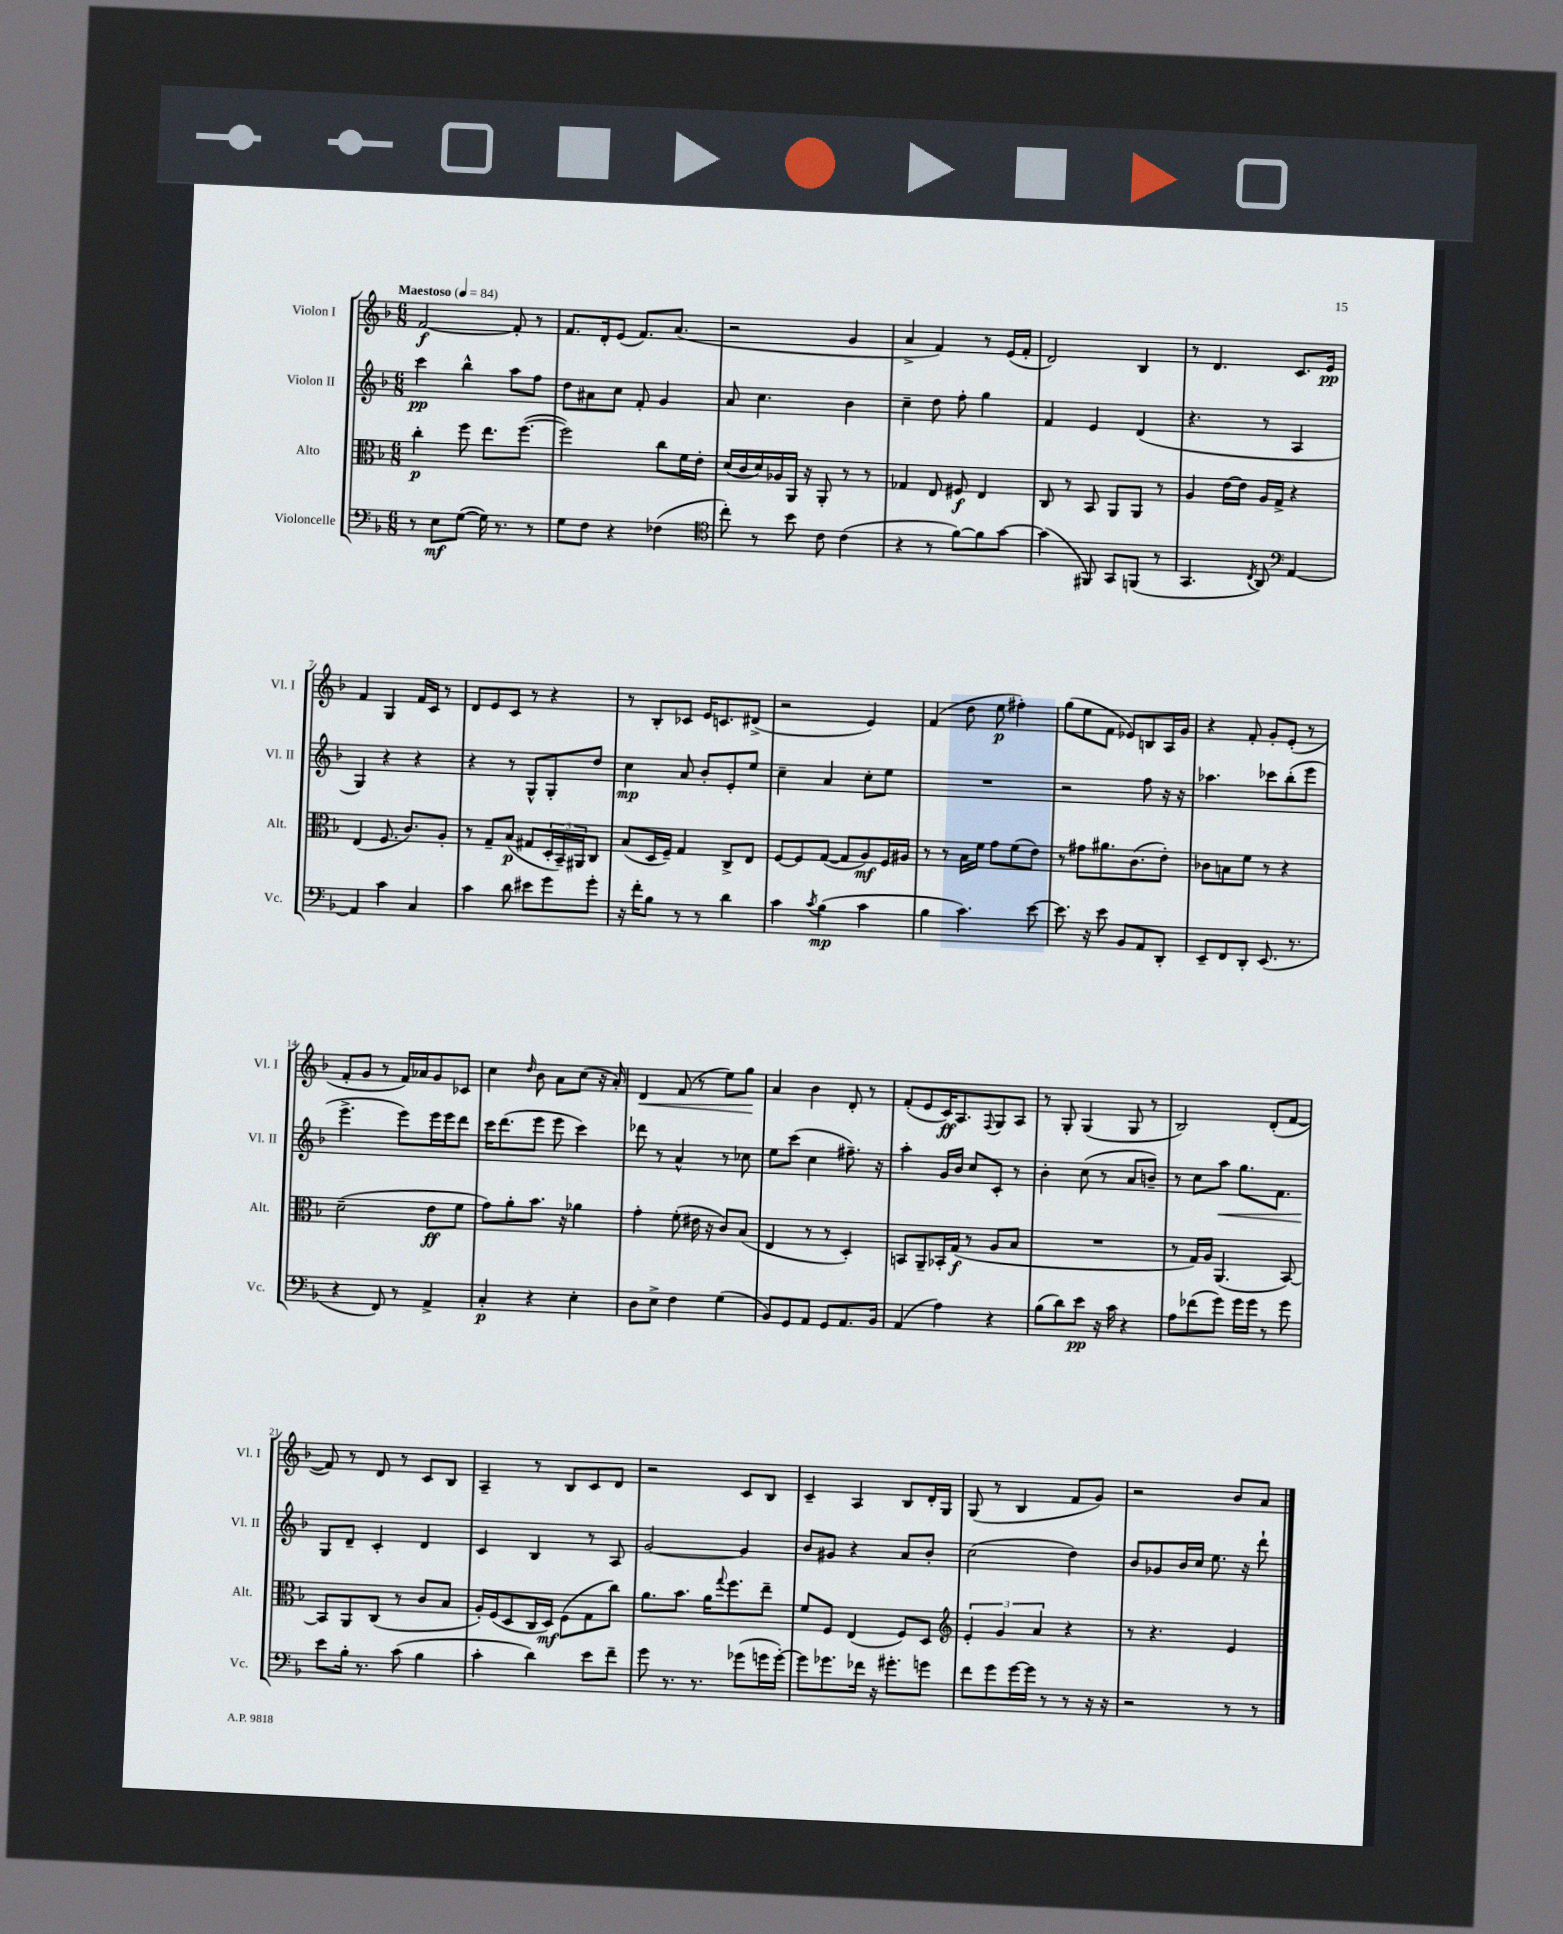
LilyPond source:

<<
\new StaffGroup <<
\new Staff = "s0" \with { instrumentName = "Violon I" shortInstrumentName = "Vl. I" } {
    \clef treble \key f \major \numericTimeSignature \time 6/8 \tempo "Maestoso" 4 = 84
    f'2~\f f'8-. r8 |
    f'8. d'16-. e'8( f'8.) a'8.( |
    r2 g'4 |
    a'4-> f'4) r8 e'16( f'16-. |
    d'2) bes4 |
    r8 d'4. c'8. e'16\pp |
    f'4 g4 f'16 c'16 r8 |
    d'8 e'8 c'8 r8 r4 |
    r8 bes8-. ces'8 e'16 c'8. dis'8->( |
    r2 e'4) |
    f'4( d''8 e''8\p fis''4-.) |
    g''8( e''8 f'8 ees'8) b8 a16 g'16 |
    r4 f'8-. g'8-. e'8-.( r8 |
    f'8-. g'8 r8 f'16) aes'16 g'8 ces'8 |
    c''4 \grace { d''16 } bes'8 a'8 c''8( r16 a'16-.) |
    d'4\< f'8( r8 e''8) g''8\! |
    a'4 bes'4 d'8-. r8 |
    f'8-.( e'8 c'16\ff) a8. \appoggiatura { f8 } g8 a8 |
    r8 g8-. g4( g8 r8 |
    bes2) d'8-.( f'8~ |
    f'8) r8 d'8 r8 c'8 bes8 |
    a4-- r8 bes8 c'8 d'8 |
    r2 c'8 bes8 |
    c'4-- a4 bes8 d'16-. g16 |
    g8( r8 bes4 f'8 g'8) |
    r2 bes'8 a'8 \bar "|." |
}
\new Staff = "s1" \with { instrumentName = "Violon II" shortInstrumentName = "Vl. II" } {
    \clef treble \key f \major \numericTimeSignature \time 6/8
    c'''4\pp bes''4-^ a''8 f''8 |
    d''8 ais'8 c''8 f'8-. g'4 |
    a'8 c''4. bes'4 |
    c''4-- d''8 f''8-. g''4 |
    f'4 e'4 d'4( |
    r4. r8 a4 |
    g4) r4 r4 |
    r4 r8 g8-^ g8-. d''8 |
    c''4\mp a'8 bes'8-. e'8-. e''8 |
    c''4-- a'4 c''8-. e''8 |
    R2. |
    r2 f''8 r16 r16 |
    aes''4. ces'''8 bes''8-.( e'''8 |
    e'''4.-> e'''8) e'''16 e'''16 d'''8 |
    c'''16 d'''8.( e'''8 e'''8 c'''4) |
    des'''8 r8 a'4-^ r8 ces''8 |
    e''8 c'''8( c''4 fis''8.--) r16 |
    a''4-. g'16 bes'16 c''8 c'8-. r8 |
    bes'4-. c''8( r8 a'8 b'8--) |
    r8 c''8 a''8\< g''8. f'8. |
    g8\! d'8-- c'4-. d'4 |
    c'4 bes4 r8 a8 |
    g'2~ g'4 |
    bes'8 gis'8 r4 a'8 bes'8-. |
    c''2( d''4) |
    bes'8 ges'8 bes'16 c''16 e''8. r16 d'''8-! \bar "|." |
}
\new Staff = "s2" \with { instrumentName = "Alto" shortInstrumentName = "Alt." } {
    \clef alto \key f \major \numericTimeSignature \time 6/8
    c''4-.\p f''8 e''8. f''8.~( |
    f''2) c''8 f'16 e'16-. |
    d'16( c'16 d'16) aes16 a,16 r16 a,8-. r8 r8 |
    ges4 e8 fis8\f e4 |
    c8 r8 bes,8 a,8 a,8 r8 |
    a4 e'16~ e'16 a16 g16-> r4 |
    e4( f8. c'8.) a8-. |
    r8 g8-- bes8\p( gis8 \tuplet 3/2 { d16-. bes,16--) ais,16 } c8 |
    bes8( d16 f16--) g4 c8-> e8 |
    f8~ f8 g8~( g8 a8\mf) f16 ais16 |
    r8 r8 bes16 f'16 g'8 f'8( e'8) |
    r8 gis'8 ais'8. c'8.( e'8-.) |
    ces'8 b8 f'8 r8 r4 |
    d'2--( e'8\ff f'8 |
    g'8) a'8-. bes'8. r16 aes'4 |
    g'4-. f'8-.( eis'16 r16 c'8) bes8( |
    e4 r8 r8 d4-.) |
    b,8 a,8-- bes,16-. g16\f( r8 a8 bes8 |
    R2. |
    r8 g16) a16 a,4.( bes,8~) |
    bes,8 a,8 c8( r8 c'8 bes8 |
    a16-.) f16( d8 c16 d16\mf) f8( g8 c''8) |
    a'8. bes'8. a'16 \appoggiatura { g''8 } f''8. e''8-- |
    f'8 f8 e4( f8) d8 |
    \clef treble \tuplet 3/2 { e'4-. g'4 a'4 } r4 |
    r8 r4. e'4 \bar "|." |
}
\new Staff = "s3" \with { instrumentName = "Violoncelle" shortInstrumentName = "Vc." } {
    \clef bass \key f \major \numericTimeSignature \time 6/8
    r8 e8\mf g8~( g16) r8. r8 |
    g8 f8 r4 fes4( |
    \clef tenor c''8-.) r8 bes'8 c'8 c'4( |
    r4 r8 f'8~) f'8 g'8~ |
    g'4( fis,8) g,8 f,8( r8 |
    g,4. \acciaccatura { c8 } a,8) \clef bass a,4~ |
    a,4 c'4 c4 |
    c'4 d'8 eis'8 g'8 g'8-. |
    r16 f'16-. bes8 r8 r8 d'4 |
    c'4 \acciaccatura { c'8 } bes4\mp( c'4 |
    bes4 c'4.) e'8~ |
    e'8. r16 e'8 bes,8 a,8 d,8-. |
    e,8-- f,8 d,8-. e,8.( r8. |
    r4 f,8) r8 a,4-> |
    c4-.\p r4 e4-. |
    d8 e8-> f4 g4( |
    bes,8) g,8 a,8 g,8 a,8. bes,16 |
    a,4( a4) r4 |
    bes8( d'8) e'8\pp r16 c'16 r4 |
    a8 fes'8( g'8) g'16 g'16 r8 g'8 |
    e'8 bes16-. r8. c'8( bes4 |
    c'4-. d'4) e'8 f'8-- |
    g'8 r8. r8. ges'8( g'16 g'16~-.) |
    g'8 ges'8. fes'16 r16 gis'8.-. g'8 |
    f'8 g'8 g'16~ g'16 r8 r8 r16 r16 |
    r2 r8 r8 \bar "|." |
}
>>
>>
